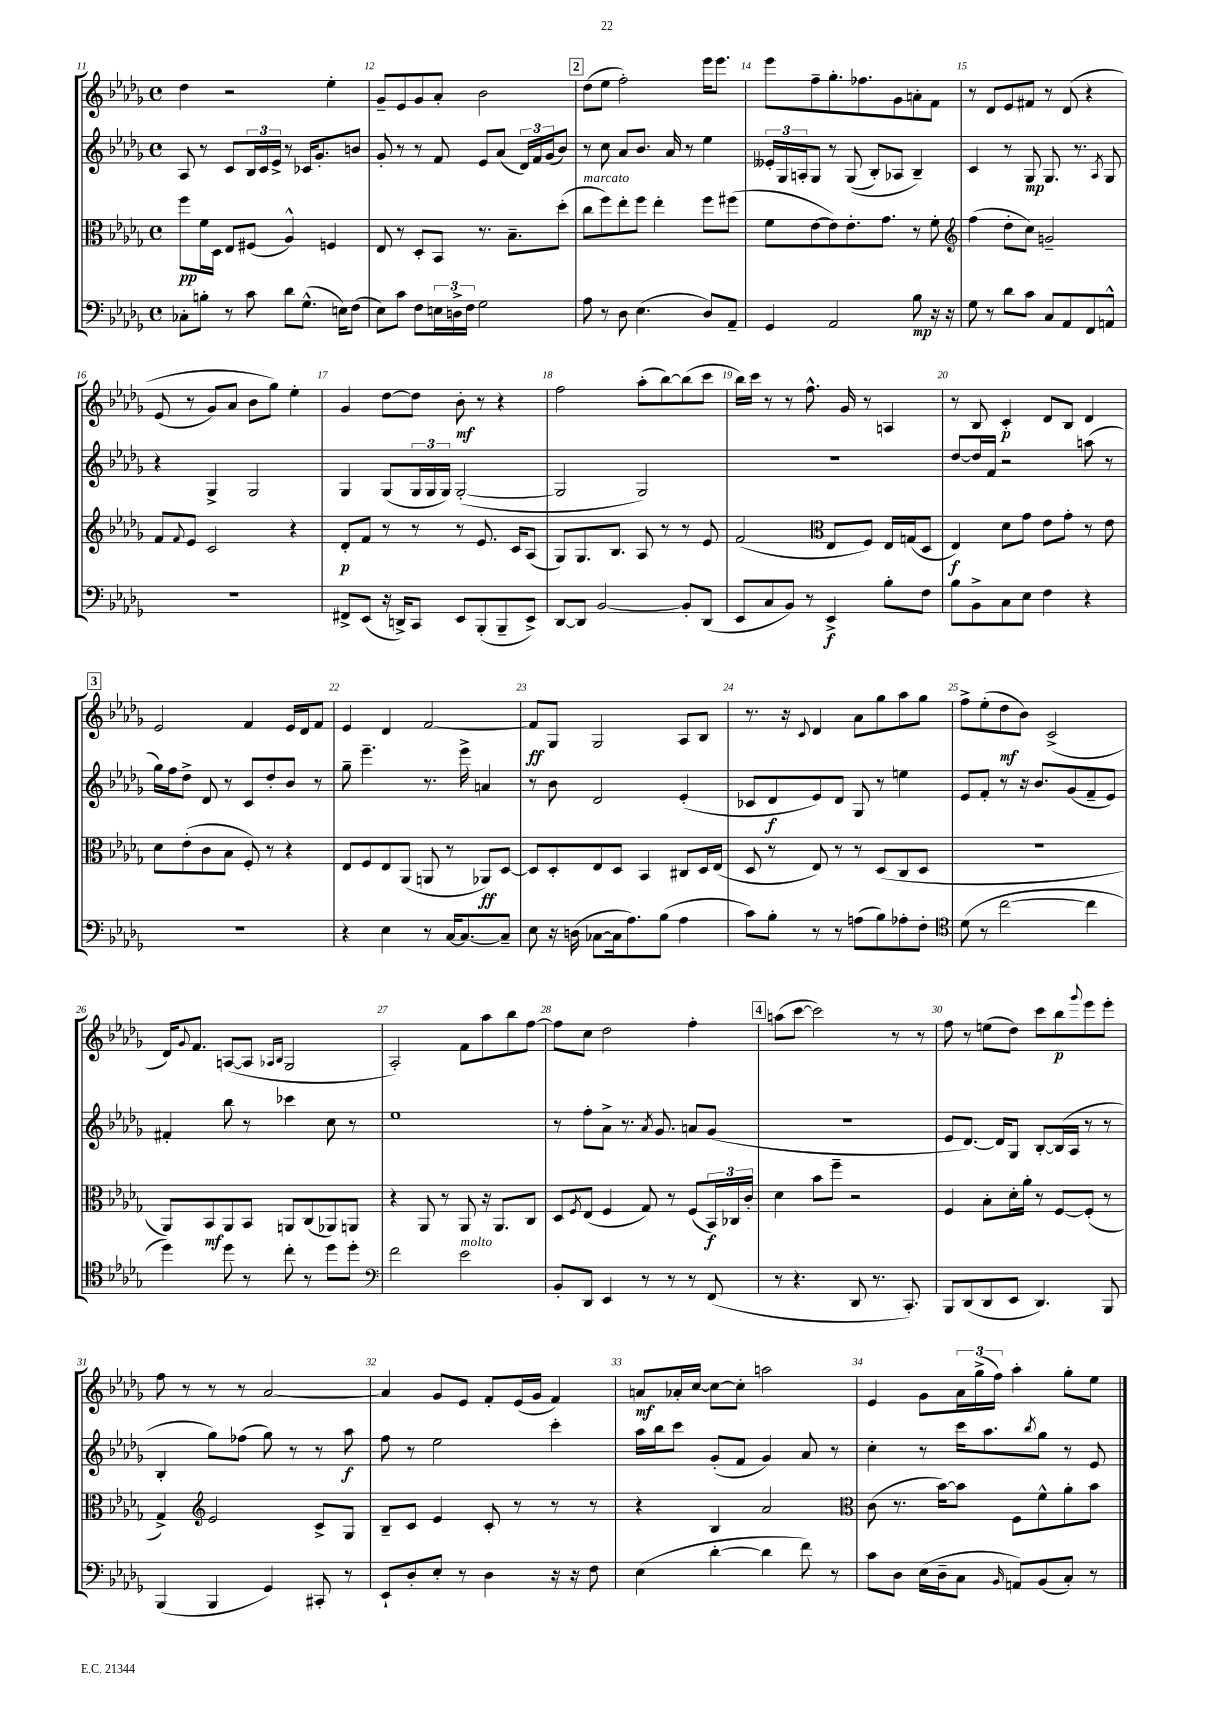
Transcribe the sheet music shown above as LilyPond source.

<<
\new StaffGroup <<
\new Staff = "s0" {
    \clef treble \key des \major \defaultTimeSignature \time 4/4
    des''4 r2 ees''4-. |
    ges'8-- ees'8 ges'8 aes'8-. bes'2 |
    \mark \markup { \box "2" } des''8( ees''8 f''2-.) ees'''16 ees'''8. |
    ees'''8 f''8-- ges''8.-. fes''8. ges'8 a'8-. f'8 |
    r8 des'8 ees'8 fis'8 r8 des'8\( r4 |
    ees'8( r8 ges'8) aes'8 bes'8 ges''8\) ees''4-. |
    ges'4 des''8~ des''8 bes'8-.\mf r8 r4 |
    f''2 aes''8-.( bes''8~) bes''8( c'''8 |
    bes''16) c'''16 r8 r8 f''8.-^ ges'16 r8 a4 |
    r8 bes8 c'4-.\p des'8 bes8 des'4 |
    \mark \markup { \box "3" } ees'2 f'4 ees'16 des'16 f'8 |
    ees'4 des'4 f'2~ |
    f'8\ff ges8 ges2 aes8 bes8 |
    r8. r16 \appoggiatura { c'8 } des'4 aes'8 ges''8 aes''8 ges''8 |
    f''8-> ees''8-.( des''8\mf bes'8) c'2->( |
    des'16) \appoggiatura { ges'8 } f'8. a8~( a8 \grace { aes16 bes16 } ges2 |
    aes2-.) f'8 aes''8 bes''8 f''8~ |
    f''8 c''8 des''2 f''4-. |
    \mark \markup { \box "4" } a''8( c'''8~ c'''2) r8 r8 |
    f''8 r8 e''8( des''8) c'''8 bes''8\p \appoggiatura { ges'''8 } ees'''8 ees'''8-. |
    f''8 r8 r8 r8 aes'2~ |
    aes'4 ges'8 ees'8 f'8-. ees'16( ges'16 f'4) |
    a'8\mf aes'16-. c''16~ c''8~ c''8-. a''2 |
    ees'4 ges'8 \tuplet 3/2 { aes'16 ges''16->( f''16) } aes''4-. ges''8-. ees''8 \bar "|." |
}
\new Staff = "s1" {
    \clef treble \key des \major \defaultTimeSignature \time 4/4
    aes8 r8 c'8 \tuplet 3/2 { bes16 c'16 ees'16-> } r8 ces'16 ges'8.-. b'8 |
    ges'8-. r8 r8 f'8 ees'8 aes'8( \tuplet 3/2 { des'16) f'16 ges'16( } bes'8) |
    \mark \markup { \box "2" } r8 c''8 aes'8 bes'8. aes'16 r8 ees''4 |
    \tuplet 3/2 { eeses'16-. ges16 a16-. } ges8 r8 ges8(\( bes8-.) aes8 bes4--\) |
    c'4 r8 ges8\mp ges8. r8. \acciaccatura { aes8 } ges8 |
    r4 ges4-> ges2 |
    ges4 ges8( \tuplet 3/2 { ges16 ges16 ges16) } ges2~-.( |
    ges2 ges2) |
    R1 |
    des''8~ des''16 f'16 r2 a''8( r8 |
    \mark \markup { \box "3" } ges''16) f''16 des''8-> des'8 r8 c'8 des''8-. bes'8 r8 |
    ges''8-- ees'''4.-- r8. ees'''16-> a'4 |
    r8 bes'8 des'2 ees'4-.( |
    ces'8 des'8\f ees'8) des'8 ges8 r8 e''4 |
    ees'8 f'8-. r8 r16 bes'8. ges'8( f'8-- ees'8) |
    fis'4-. bes''8 r8 ces'''4 c''8 r8 |
    ees''1 |
    r8 f''8-. aes'8-> r8. \acciaccatura { aes'8 } ges'8. a'8 ges'8( |
    \mark \markup { \box "4" } R1 |
    ees'8 des'8.~) des'16 ges8 bes8~-. bes16( aes16 r8 r8 |
    bes4-. ges''8) fes''8( ges''8) r8 r8 aes''8\f |
    f''8 r8 ees''2 c'''4-. |
    aes''16 bes''16 c'''8 ges'8-.( f'8 ges'4) aes'8 r8 |
    c''4-. r8 c'''16 aes''8. \acciaccatura { bes''8 } ges''8 r8 ees'8 \bar "|." |
}
\new Staff = "s2" {
    \clef alto \key des \major \defaultTimeSignature \time 4/4
    f''8\pp f'16 des16 ees8 fis8( aes4-^) f4 |
    ees8 r8 des8-. bes,8 r8. bes8.-- des''8-.( |
    \mark \markup { \box "2" } c''8^\markup { \italic "marcato" } f''8) ees''8-. f''8 ees''4-. f''8 fis''8( |
    f'8 ees'8~ ees'8) ees'8.-. ges'8. r8 f'8-. |
    \clef treble f''4( des''8-. c''8) g'2-- |
    f'8 \appoggiatura { f'8 } ees'8 c'2 r4 |
    des'8-.\p f'8 r8 r8 r8 ees'8. c'16 aes8( |
    ges8) ges8. bes8. aes8 r8 r8 ees'8 |
    f'2( \clef alto ees8 f8) ees16 g16( des8 |
    ees4\f) des'8 ges'8 ees'8 ges'8-. r8 ees'8 |
    \mark \markup { \box "3" } des'8 ees'8-.( c'8 bes8 f8-.) r8 r4 |
    ees8 f8 ees8 aes,8( a,8 r8 aes,8\ff) des8~ |
    des8 des8-. ees8 des8 bes,4 cis8 des16 ees16( |
    des8 r8 ees8) r8 r8 des8( c8 des8 |
    R1 |
    aes,8) bes,8\mf aes,8 bes,8 a,8 c8( aes,8) a,8 |
    r4 aes,8 r8 aes,8 r16 aes,8. c8 |
    des8 \acciaccatura { f8 } ees8( f4 ges8) r8 f8( \tuplet 3/2 { bes,16\f) ces16 c'16-. } |
    \mark \markup { \box "4" } des'4 bes'8 f''8-- r2 |
    f4 bes8-. des'16-. aes'16-. r8 f8~ f8-.( r8 |
    ges4->) \clef treble ees'2 c'8-> ges8 |
    bes8-- c'8 ees'4 c'8-. r8 r8 r8 |
    r4 bes4 aes'2 |
    \clef alto c'8( r8. bes'16~) bes'8 f8 f'8-^ aes'8-. bes'8 \bar "|." |
}
\new Staff = "s3" {
    \clef bass \key des \major \defaultTimeSignature \time 4/4
    ces8-. b8-. r8 c'8 des'8 ges8.-^( e16) f8( |
    ees8) c'8 f8 \tuplet 3/2 { e16 d16-> f16 } ges2 |
    \mark \markup { \box "2" } aes8 r8 des8 ees4.( des8) aes,8-- |
    ges,4 aes,2 bes8\mp r16 r16 |
    ges8 r8 des'8 c'8 c8 aes,8 f,8 a,8-^ |
    R1 |
    fis,8-> ees,8( r16 d,16->) c,8 ees,8 bes,,8-.( bes,,8-- ees,8->) |
    des,8~ des,8 bes,2~ bes,8-. des,8( |
    ees,8 c8 bes,8) r8 ees,4->\f bes8-. f8 |
    bes8 bes,8-> c8 ees8 f4 r4 |
    \mark \markup { \box "3" } r1 |
    r4 ees4 r8 c16~ c8.~ c8-- |
    ees8 r16 d16( ces8~ ces16 aes8.) bes8( aes4 |
    c'8) bes8-. r8 r8 a8( bes8) aes8-. f8-. |
    \clef tenor des'8( r8 c''2~ c''4 |
    des''4) des''8 r8 c''8-. r8 des''8 des''8-. |
    \clef bass f'2 ees'2^\markup { \italic "molto" } |
    bes,8-. des,8 ees,4 r8 r8 r8 f,8( |
    \mark \markup { \box "4" } r8 r4. des,8 r8. c,8.-.) |
    bes,,8 des,8( des,8 ees,8 des,4.) bes,,8 |
    bes,,4( bes,,4 ges,4) cis,8-. r8 |
    ees,8-! des8-. ees8-. r8 des4 r16 r16 f8 |
    ees4( des'4~-. des'4 f'8) r8 |
    c'8 des8 ees16( des16-- c8 \grace { bes,16 } a,8) bes,8( c8-.) r8 \bar "|." |
}
>>
>>
\layout { \context { \Score currentBarNumber = #11 \override BarNumber.break-visibility = ##(#f #t #t) barNumberVisibility = #all-bar-numbers-visible } }
